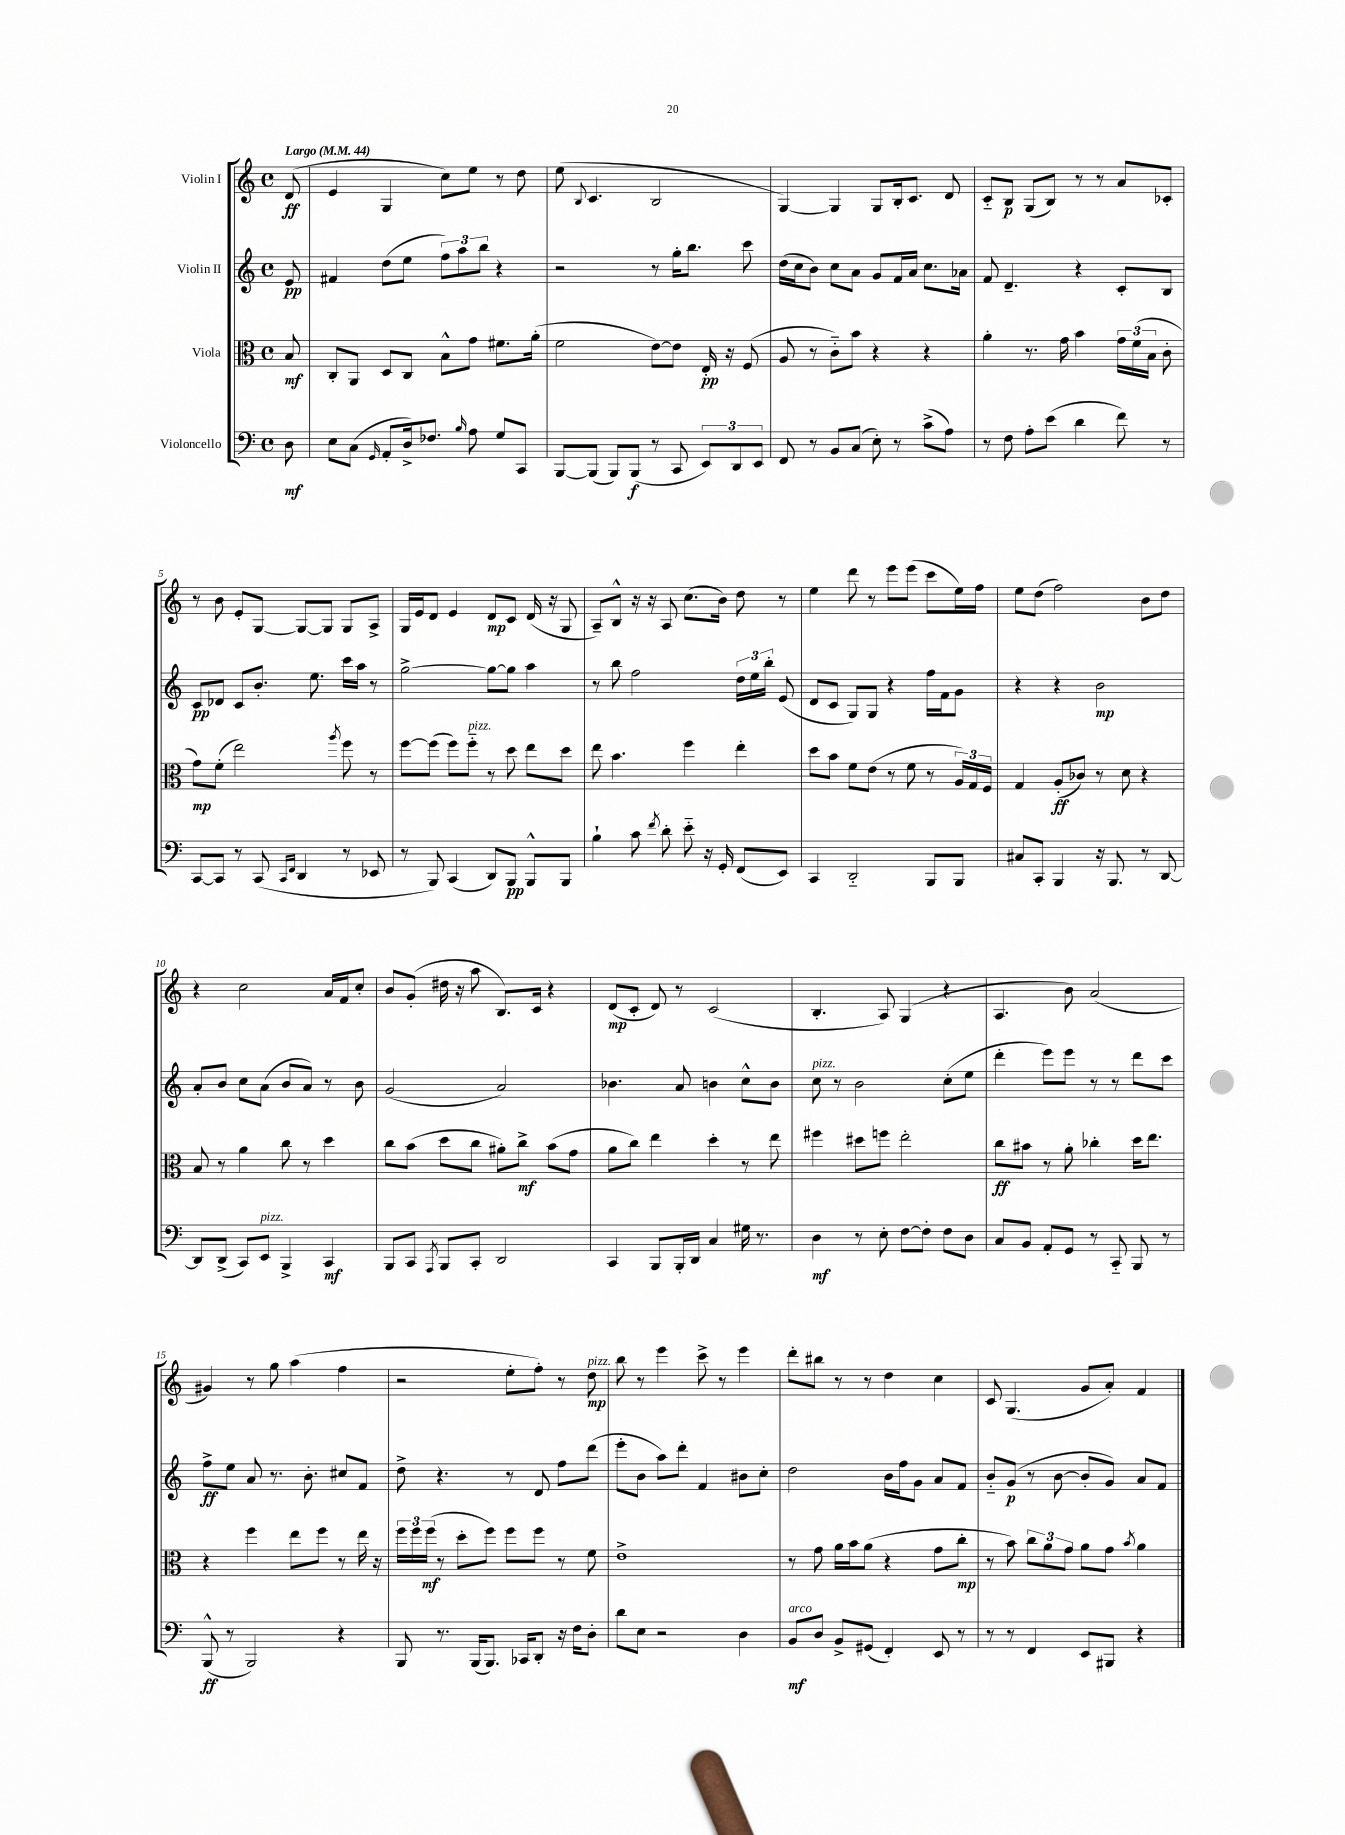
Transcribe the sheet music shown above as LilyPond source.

<<
\new StaffGroup <<
\new Staff = "s0" \with { instrumentName = "Violin I" } {
    \clef treble \key c \major \defaultTimeSignature \time 4/4 \partial 8 \tempo "Largo" 4 = 44
    \autoBeamOff d'8\ff( |
    e'4 g4 c''8[) e''8] r8 d''8 |
    e''8( \appoggiatura { b8 } c'4. b2 |
    g4~) g4 g8[ b16-. c'8.] d'8 |
    c'8[-_ b8]\p g8[( b8]) r8 r8 a'8[ ces'8]-. |
    r8 b'8 e'8[-. g8]~ g8[~ g8] g8[ a8]-> |
    g16[ e'16 d'8] e'4 d'8[\mp c'8] d'16( r16 g8 |
    a8[--) b8]-^ r16 r16 a8 c''8.[( b'16]) d''8 r8 |
    e''4 d'''8 r8 e'''8[ e'''8]( c'''8[ e''16) f''16] |
    e''8[ d''8]( f''2) b'8[ d''8] |
    r4 c''2 a'16[ f'16 c''8]-. |
    b'8[ g'8]-.( dis''16 r16 a''8 b8.[) c'16] r4 |
    d'8[\mp( c'8]-. d'8) r8 c'2( |
    b4.-. a8) g4( r4 |
    a4. b'8) a'2( |
    gis'4) r8 g''8 a''4( f''4 |
    r2 e''8[-. f''8]-.) r8 d''8\mp^\markup { \italic "pizz." } |
    b''8 r8 e'''4 c'''8-> r8 e'''4 |
    d'''8[-. bis''8] r8 r8 d''4 c''4 |
    c'8 g4.( g'8[ a'8]-.) f'4 \bar "|." |
}
\new Staff = "s1" \with { instrumentName = "Violin II" } {
    \clef treble \key c \major \defaultTimeSignature \time 4/4 \partial 8
    \autoBeamOff e'8\pp |
    fis'4 d''8[( e''8] \tuplet 3/2 { f''8[) a''8 b''8] } r4 |
    r2 r8 g''16[-. b''8.] c'''8 |
    d''16[( c''16 b'8]) c''8[ a'8] g'8[ f'16 a'16] c''8.[ aes'16] |
    f'8 d'4.-- r4 c'8[-. b8] |
    c'8[\pp des'8] c'8[ b'8.]-. e''8. c'''16[ a''16] r8 |
    g''2~-> g''8[~ g''8] a''4 |
    r8 b''8 f''2 \tuplet 3/2 { d''16[ e''16 b''16]-. } e'8( |
    d'8[ c'8] g8[) g8] r4 f''16[ f'16 g'8] |
    r4 r4 b'2\mp |
    a'8[-. b'8] c''8[ a'8]( b'8[ a'8]) r8 b'8 |
    g'2( a'2) |
    bes'4. a'8 b'4 c''8[-^ b'8] |
    c''8^\markup { \italic "pizz." } r8 b'2 c''8[-.( e''8] |
    d'''4-. e'''8[) e'''8] r8 r8 d'''8[ c'''8] |
    f''8[->\ff e''8] a'8 r8. b'8.-. cis''8[ f'8] |
    d''8-> r4. r8 d'8 f''8[ d'''8]( |
    e'''8[-. b'8] a''8[) d'''8]-. f'4 bis'8[ c''8]-. |
    d''2 b'16[ f''16 g'8] a'8[ f'8] |
    b'8[-_ g'8]\p( r8 b'8~ b'8[-. g'8]) a'8[ f'8] \bar "|." |
}
\new Staff = "s2" \with { instrumentName = "Viola" } {
    \clef alto \key c \major \defaultTimeSignature \time 4/4 \partial 8
    \autoBeamOff b8\mf |
    c8[-. a,8] d8[ c8] b8[-^ g'8] fis'8.[ a'16]-.( |
    f'2 e'8[~) e'8] e16-.\pp r16 f8( |
    a8 r8 c'8[-_) b'8] r4 r4 |
    a'4-. r8. g'16 b'4 \tuplet 3/2 { g'16[ f'16( b16] } c'8-. |
    g'8[\mp) f'8]-.( e''2) \acciaccatura { a''8 } f''8 r8 |
    f''8[~ f''8]( f''8[) f''8]-_^\markup { \italic "pizz." } r8 d''8 e''8[ d''8] |
    e''8 b'4. f''4 e''4-. |
    d''8[ b'8] f'8[ e'8]( r8 f'8 r8 \tuplet 3/2 { a16[) g16 f16] } |
    g4 a8[-.\ff( ces'8]) r8 d'8 r4 |
    b8 r8 a'4 c''8 r8 d''4 |
    c''8[ b'8]( d''8[ c''8] ais'8[-.) c''8]->\mf b'8[( g'8] |
    a'8[ c''8]) e''4 d''4-. r8 e''8 |
    fis''4 dis''8[ f''8] e''2-. |
    c''8[\ff bis'8] r8 a'8-. ces''4-. d''16[ e''8.] |
    r4 f''4 e''8[ f''8] r8 e''16 r16 |
    \tuplet 3/2 { f''16[ f''16 f''16]\mf( } r8 d''8[-. f''8]) f''8[ f''8] r8 f'8 |
    e'1-> |
    r8 g'8 a'16[ b'16 a'8]( r4 g'8[ c''8]-.\mp |
    r8 b'8) \tuplet 3/2 { c''8[ a'8 g'8] } a'8[ g'8] \acciaccatura { b'8 } a'4 \bar "|." |
}
\new Staff = "s3" \with { instrumentName = "Violoncello" } {
    \clef bass \key c \major \defaultTimeSignature \time 4/4 \partial 8
    \autoBeamOff d8\mf |
    e8[ c8]( \grace { g,16 } a,8[-. d16->) fes8.] \grace { b16 } a8 g8[ c,8] |
    b,,8[~ b,,8]( b,,8[) b,,8]\f( r8 c,8 \tuplet 3/2 { e,8[) d,8 e,8] } |
    f,8 r8 b,8[ c8]( e8-.) r8 c'8[->( a8]) |
    r8 f8 a8[-. e'8]( d'4 f'8) r8 |
    c,8[~ c,8] r8 c,8( \grace { c,16[ f,16] } d,4 r8 ees,8 |
    r8 b,,8) c,4( d,8[) b,,8]\pp b,,8[-^ b,,8] |
    b4-! c'8 \acciaccatura { f'8 } d'8-. e'8-_ r16 g,16-. f,8[( e,8]) |
    c,4 d,2-_ b,,8[ b,,8] |
    cis8[ c,8]-. b,,4 r16 b,,8. r8 d,8~ |
    d,8[ d,8]->( c,8[) e,8]^\markup { \italic "pizz." } b,,4-> c,4\mf |
    b,,8[ c,8] \acciaccatura { a,,8 } b,,8[ c,8]-. d,2 |
    c,4 b,,8[ b,,16-. d,16] c4 gis16 r8. |
    d4\mf r8 e8-. f8[~ f8]-. f8[ d8] |
    c8[ b,8] a,8[-. g,8] r8 c,8-_ b,,8 r8 |
    b,,8-^\ff( r8 b,,2) r4 |
    b,,8 r8. b,,16[( b,,8.]) ces,16[ d,8]-. r16 f16[ d8]-. |
    d'8[ e8] r2 d4 |
    b,8[\mf^\markup { \italic "arco" } d8] b,8[-> gis,8]( f,4-.) e,8 r8 |
    r8 r8 f,4 e,8[ bis,,8] r4 \bar "|." |
}
>>
>>
